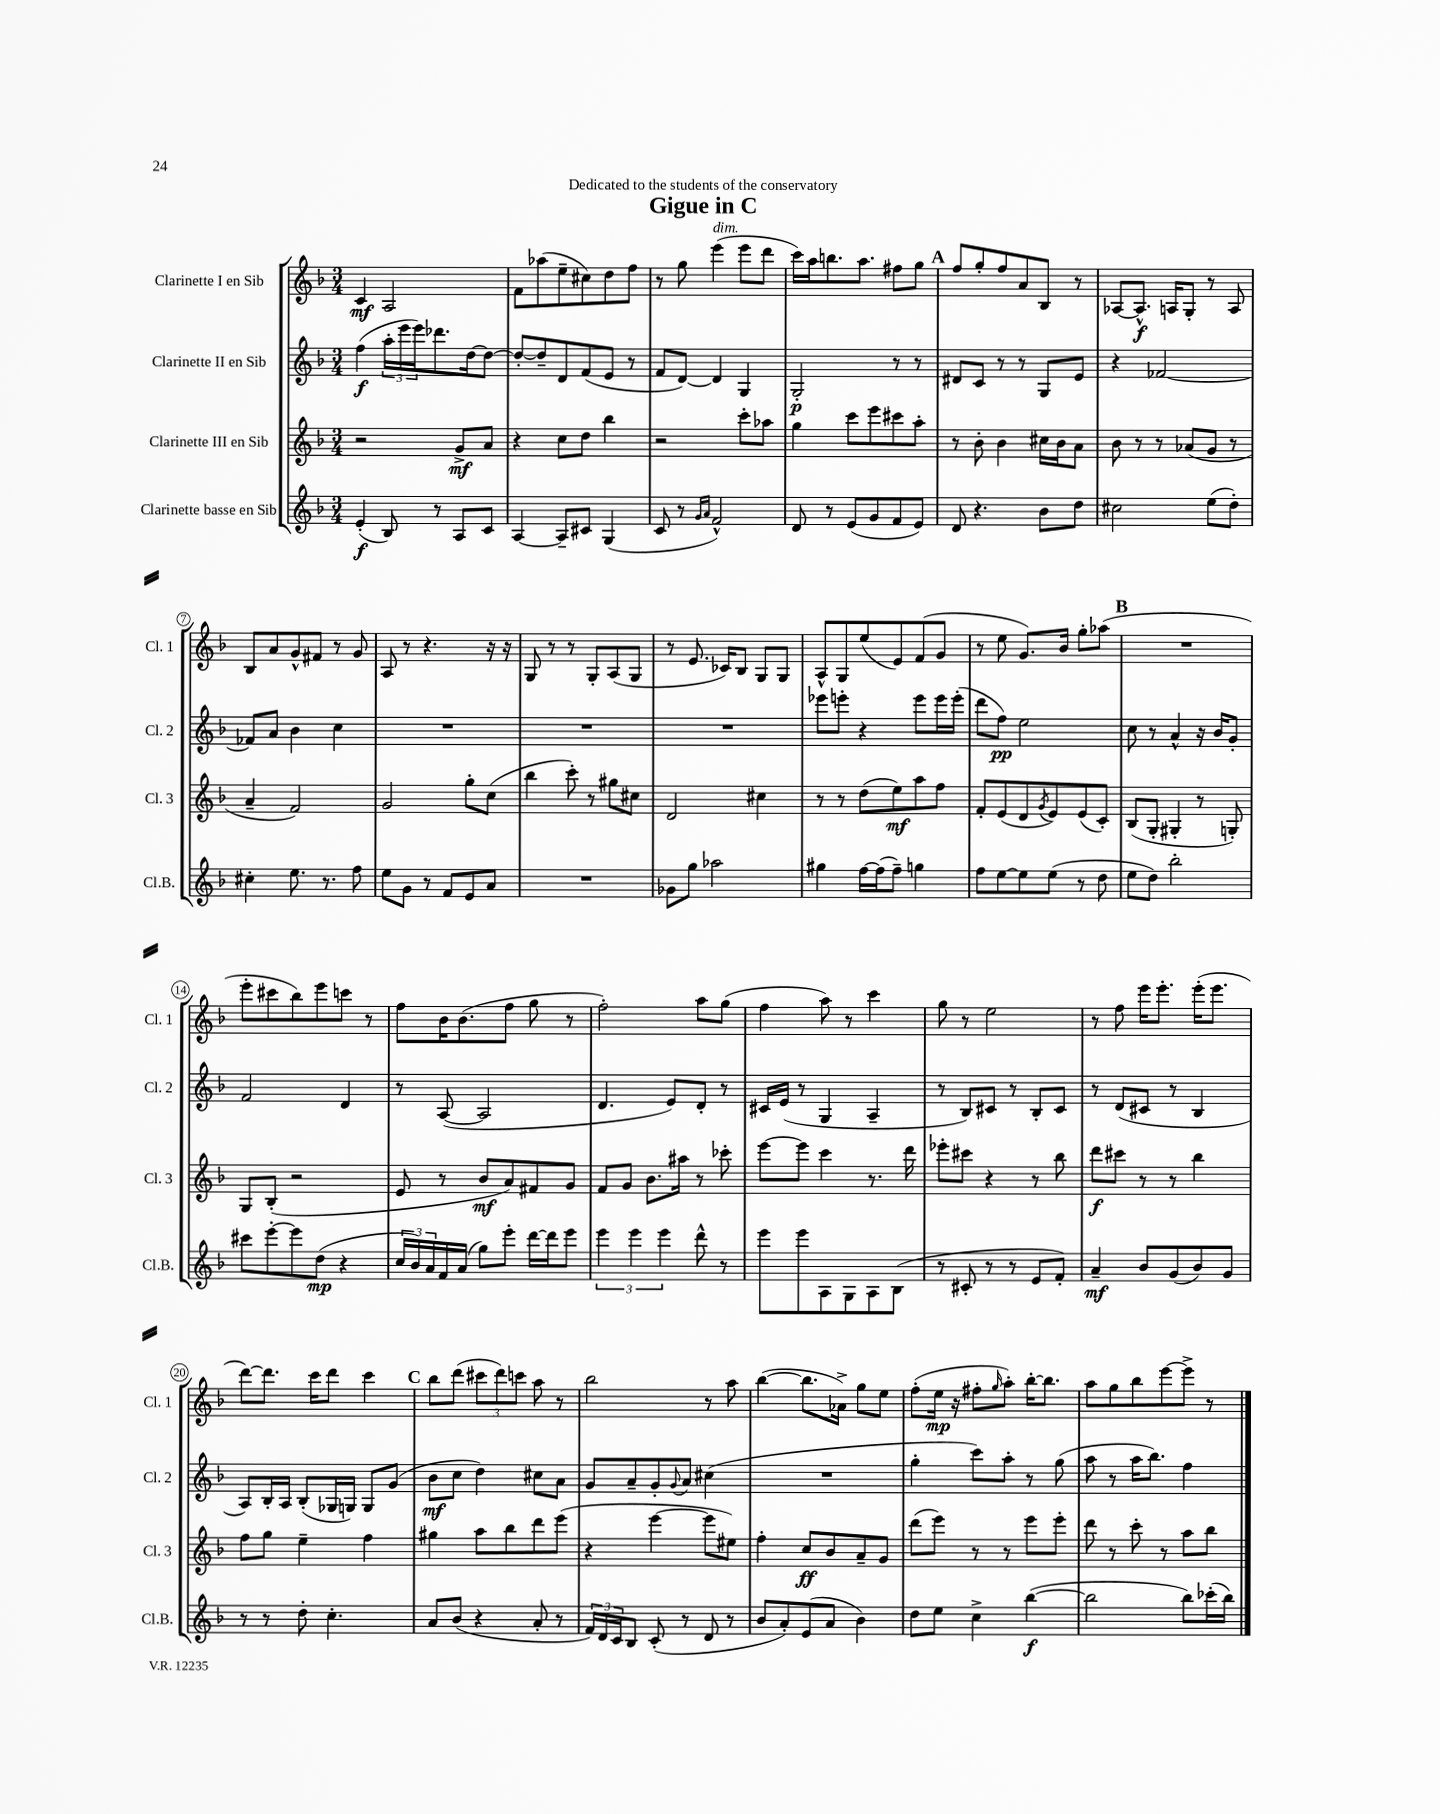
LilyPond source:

\header { title = "Gigue in C" dedication = "Dedicated to the students of the conservatory" }
<<
\new StaffGroup <<
\new Staff = "s0" \with { instrumentName = "Clarinette I en Sib" shortInstrumentName = "Cl. 1" } {
    \clef treble \key f \major \numericTimeSignature \time 3/4
    c'4\mf a2 |
    f'8 aes''8( e''8-- cis''8) d''8 f''8 |
    r8 g''8 e'''4^\markup { \italic "dim." }( e'''8 d'''8 |
    c'''16) a''16 b''8. a''8. fis''8 g''8 |
    \mark \markup { \bold "A" } f''8 g''8-. f''8 a'8 bes8 r8 |
    aes8~ aes8.-^\f a16 g8-. r8 a8 |
    bes8 a'8 g'8-^ fis'8 r8 g'8 |
    a8 r8 r4. r16 r16 |
    g8 r8 r8 g8-. a8( g8 |
    r8 e'8. ces'16) bes8 g8 g8 |
    a8-^ g8 e''8( e'8) f'8( g'8 |
    r8 e''8 g'8.) bes'16 g''8-. aes''8( |
    \mark \markup { \bold "B" } R2. |
    e'''8-. cis'''8 bes''8) e'''8 c'''8 r8 |
    f''8 bes'16 bes'8.( f''8 g''8 r8 |
    f''2-.) a''8 g''8( |
    f''4 a''8) r8 c'''4 |
    g''8 r8 e''2 |
    r8 f''8 e'''16 e'''8.-. e'''16-.( e'''8. |
    d'''8~) d'''8. c'''16 d'''8 c'''4 |
    \mark \markup { \bold "C" } bes''8 d'''8( \tuplet 3/2 { cis'''8 d'''8) c'''8 } a''8 r8 |
    bes''2 r8 a''8 |
    bes''4~( bes''8. aes'16->) g''8 e''8 |
    f''8-.( e''16\mp r16 fis''8-. \grace { g''16 } a''8-.) bes''16~-. bes''8. |
    a''8 g''8 bes''8 e'''8~ e'''8-> r8 \bar "|." |
}
\new Staff = "s1" \with { instrumentName = "Clarinette II en Sib" shortInstrumentName = "Cl. 2" } {
    \clef treble \key f \major \numericTimeSignature \time 3/4
    f''4\f( \tuplet 3/2 { a''16-. e'''16 e'''16) } des'''8. d''16~ d''8~ |
    d''8~-. d''8-- d'8 f'8( e'8 r8 |
    f'8 d'8~) d'4 g4 |
    g2-.\p r8 r8 |
    \mark \markup { \bold "A" } dis'8 c'8 r8 r8 g8 e'8 |
    r4 fes'2~ |
    fes'8 a'8 bes'4 c''4 |
    R2. |
    R2. |
    R2. |
    ees'''8 e'''8-. r4 e'''8 e'''16 e'''16-.( |
    d'''8 f''8\pp) e''2 |
    \mark \markup { \bold "B" } c''8 r8 a'4-^ r16 bes'16 g'8-. |
    f'2 d'4 |
    r8 a8~( a2 |
    d'4. e'8) d'8-. r8 |
    cis'16 e'16( r8 g4 a4-- |
    r8 bes8) cis'8 r8 bes8-. cis'8 |
    r8 d'8( cis'8 r8 bes4 |
    a8) bes16-. a16 bes8-.( ges16 g16) g8 g'8( |
    \mark \markup { \bold "C" } bes'8\mf c''8 d''4) cis''8 a'8 |
    g'8 a'8-- g'8-. \appoggiatura { g'8 } a'8 cis''4( |
    R2. |
    g''4-. c'''8) a''8-. r8 g''8( |
    a''8 r8 a''16 bes''8.) f''4 \bar "|." |
}
\new Staff = "s2" \with { instrumentName = "Clarinette III en Sib" shortInstrumentName = "Cl. 3" } {
    \clef treble \key f \major \numericTimeSignature \time 3/4
    r2 g'8->\mf a'8 |
    r4 c''8 d''8 bes''4 |
    r2 c'''8-. aes''8 |
    g''4 c'''8 e'''8 cis'''8 a''8-. |
    \mark \markup { \bold "A" } r8 bes'8-. bes'4 cis''16 bes'16 a'8 |
    bes'8 r8 r8 aes'8( g'8 r8 |
    a'4-- f'2) |
    g'2 g''8-. c''8( |
    bes''4 c'''8-.) r8 gis''8 cis''8 |
    d'2 cis''4 |
    r8 r8 d''8( e''8\mf) a''8 f''8 |
    f'8-. e'8( d'8 \acciaccatura { g'8 } e'8) e'8( c'8-.) |
    \mark \markup { \bold "B" } bes8( g8-. gis4-. r8 g8-.) |
    g8 bes8-.( r2 |
    e'8 r8 bes'8\mf a'8) fis'8 g'8 |
    f'8 g'8 bes'8. ais''16 r8 ces'''8-. |
    e'''8~ e'''8 c'''4 r8. d'''16 |
    ees'''8-. cis'''8 r4 r8 bes''8 |
    d'''8\f cis'''8 r8 r8 bes''4 |
    f''8 g''8 e''4-- f''4 |
    \mark \markup { \bold "C" } gis''4 a''8 bes''8 d'''8 e'''8( |
    r4 e'''4~ e'''8 eis''8) |
    f''4-. c''8\ff bes'8 a'8-- g'8 |
    d'''8( e'''8) r8 r8 e'''8 e'''8-. |
    d'''8 r8 c'''8-. r8 a''8 bes''8 \bar "|." |
}
\new Staff = "s3" \with { instrumentName = "Clarinette basse en Sib" shortInstrumentName = "Cl.B." } {
    \clef treble \key f \major \numericTimeSignature \time 3/4
    e'4-.\f( bes8) r8 a8 c'8 |
    a4~ a8-- cis'8 g4( |
    c'8 r8 \grace { g'16 a'16 } f'2-^) |
    d'8 r8 e'8( g'8 f'8 e'8) |
    \mark \markup { \bold "A" } d'8 r4. bes'8 d''8 |
    cis''2 e''8( d''8-.) |
    cis''4-. e''8. r8. f''8 |
    e''8 g'8 r8 f'8 e'8 a'8 |
    R2. |
    ges'8 g''8 aes''2 |
    gis''4 f''16~ f''16( f''8--) g''4 |
    f''8 e''8~ e''8 e''8( r8 d''8 |
    \mark \markup { \bold "B" } e''8 d''8) bes''2-. |
    cis'''8 e'''8~-. e'''8 d''8\mp( r4 |
    \tuplet 3/2 { c''16 bes'16) a'16 } f'16 a'16( g''8) e'''8-. d'''16~ d'''16 e'''8 |
    \tuplet 3/2 { e'''4 e'''4 e'''4 } d'''8-^ r8 |
    e'''8 e'''8 a8 g8 a8 bes8( |
    r8 cis'8-. r8 r8 e'8 f'8-.) |
    a'4--\mf bes'8 g'8( bes'8) g'8 |
    r8 r8 d''8-. c''4.-. |
    \mark \markup { \bold "C" } a'8 bes'8( r4 a'8-. r8 |
    \tuplet 3/2 { f'16) d'16 c'16 } bes8 c'8-.( r8 d'8 r8 |
    bes'8 a'8-.) e'8( a'8 bes'4) |
    d''8 e''8 c''4-> bes''4~\f( |
    bes''2 bes''8) ces'''16-.( bes''16) \bar "|." |
}
>>
>>
\layout { \context { \Score \override BarNumber.stencil = #(make-stencil-circler 0.1 0.3 ly:text-interface::print) } }
